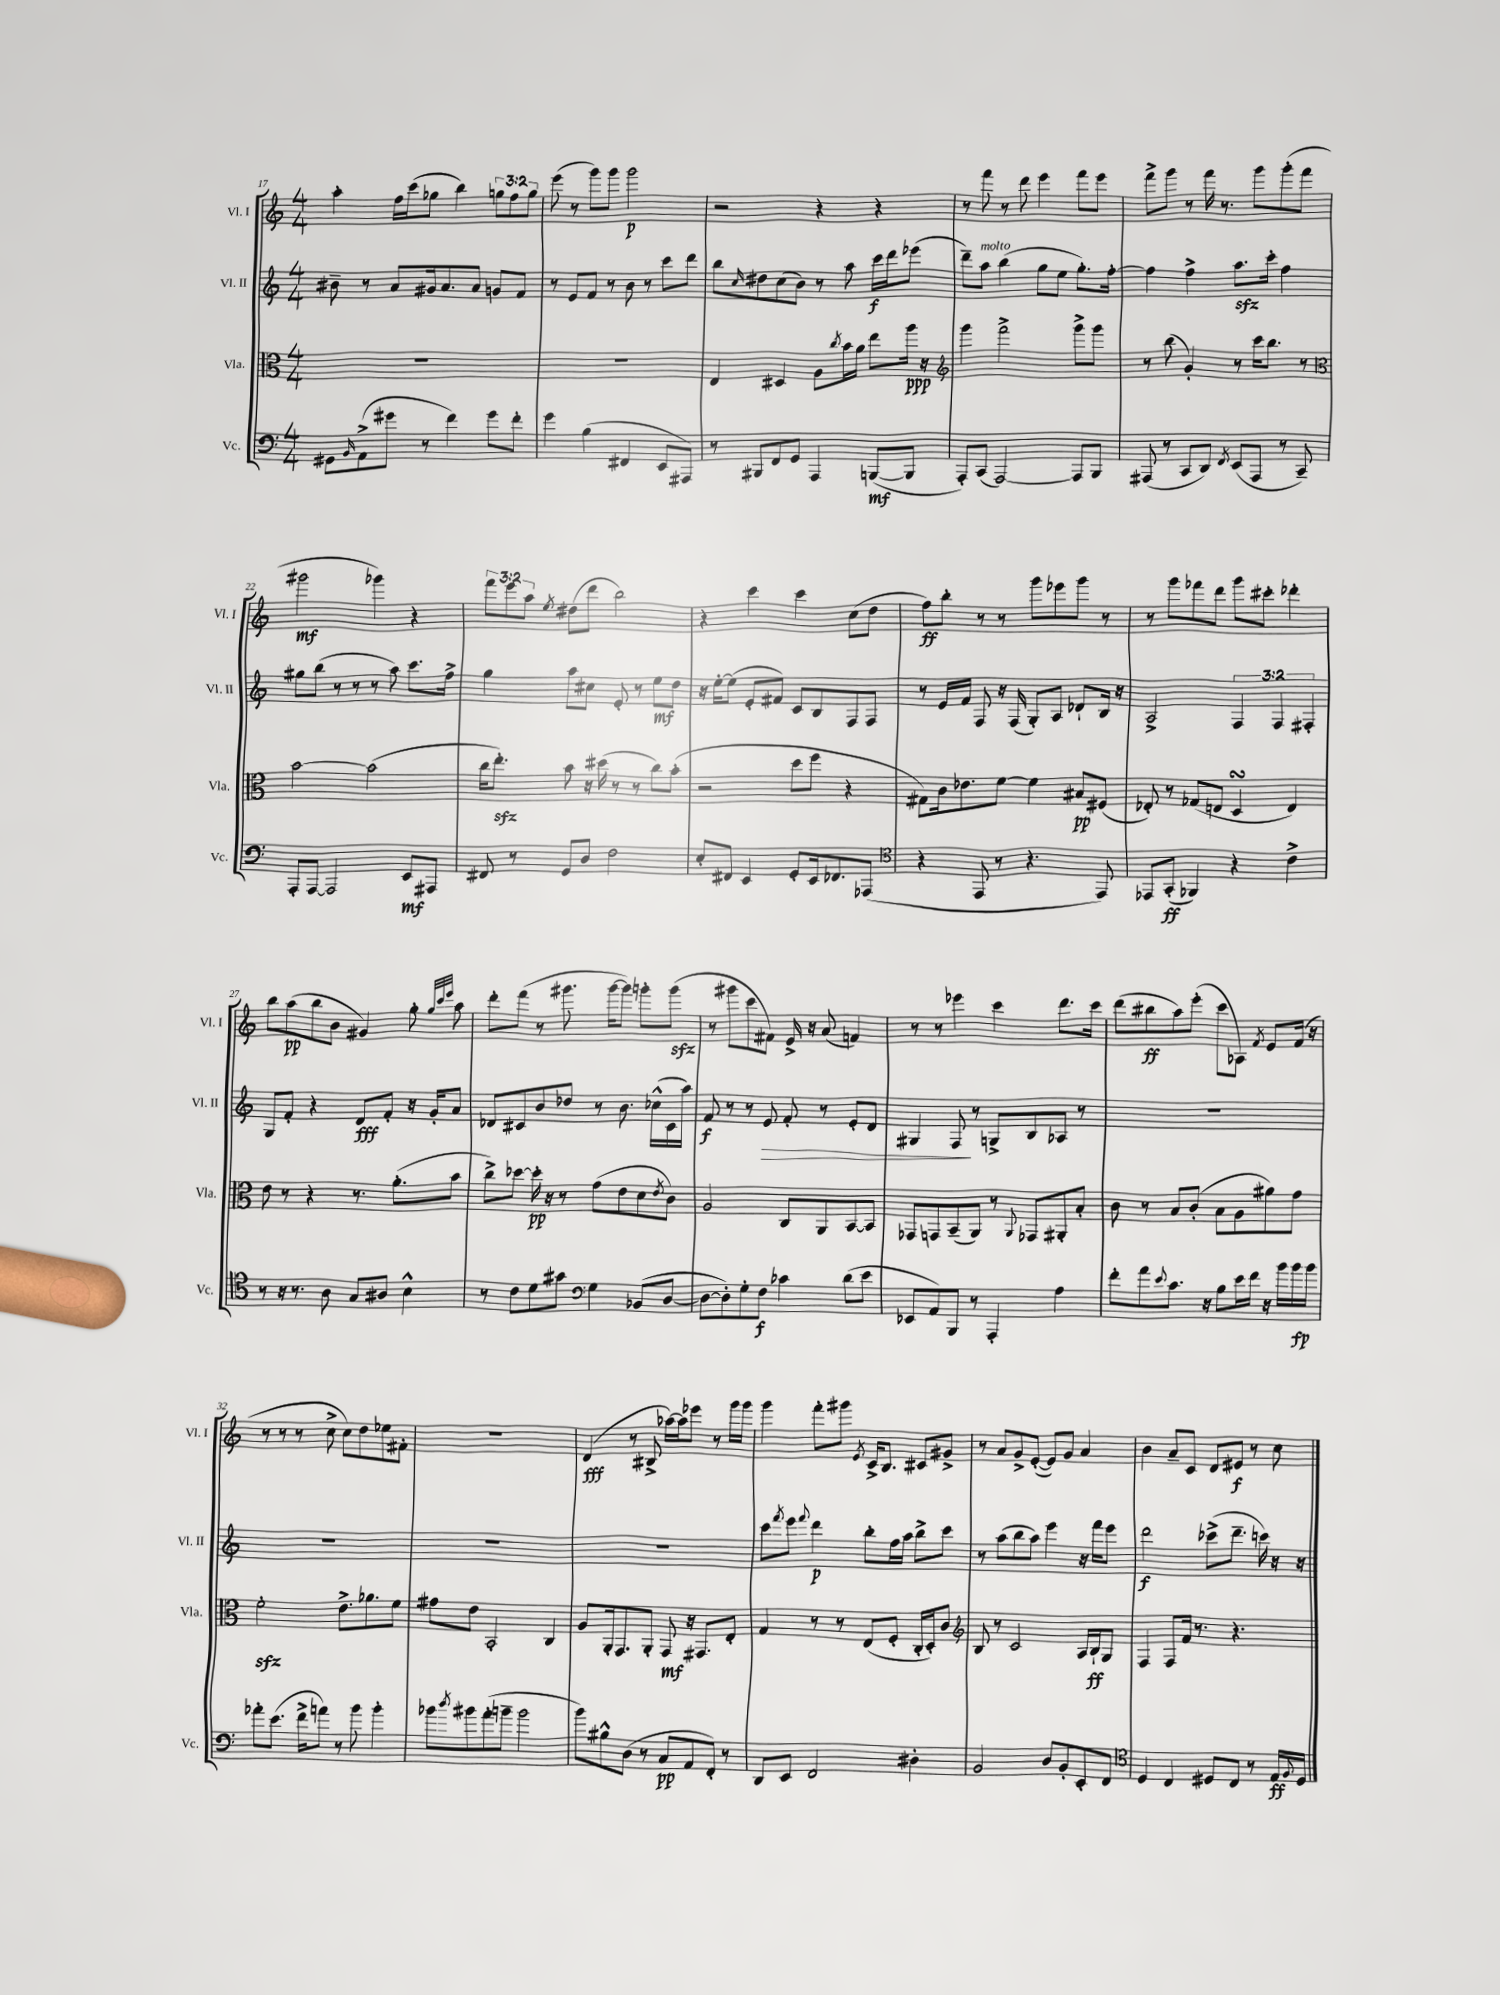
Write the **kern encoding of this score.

**kern	**dynam	**kern	**dynam	**kern	**dynam	**kern	**dynam
*part4	*part4	*part3	*part3	*part2	*part2	*part1	*part1
*staff4	*staff4	*staff3	*staff3	*staff2	*staff2	*staff1	*staff1
*I"Vc.	*	*I"Vla.	*	*I"Vl. II	*	*I"Vl. I	*
*I'Vc.	*	*I'Vla.	*	*I'Vl. II	*	*I'Vl. I	*
*clefF4	*	*clefC3	*	*clefG2	*	*clefG2	*
*k[]	*	*k[]	*	*k[]	*	*k[]	*
*M4/4	*	*M4/4	*	*M4/4	*	*M4/4	*
=17	=17	=17	=17	=17	=17	=17	=17
8GG#X\L	.	1r	.	8b#X~\	.	4aa'\	.
16qqBB/	.	.	.	.	.	.	.
(8AA^\	.	.	.	8r	.	.	.
8g#X\J	.	.	.	8a/L	.	16ff\LL	.
.	.	.	.	.	.	(16ccc\J	.
8r	.	.	.	16g#X/k	.	8gg-X\J	.
.	.	.	.	8.a/	.	.	.
4f\)	.	.	.	.	.	4bb\)	.
.	.	.	.	8a/J	.	.	.
8g#\L	.	.	.	8gn/L	.	12ggn\L	.
.	.	.	.	.	.	12ff\	.
8f'\J	.	.	.	8f/J	.	.	.
.	.	.	.	.	.	12gg\J	.
=18	=18	=18	=18	=18	=18	=18	=18
4g\	.	1r	.	8r	.	(8eee\	.
.	.	.	.	8e/L	.	8r	.
(4B\	.	.	.	8f/J	.	8ggg\L)	.
.	.	.	.	8r	.	8ggg\J	.
4FF#X/	.	.	.	8b\	.	2ggg\	p
.	.	.	.	8r	.	.	.
8EE/L	.	.	.	8ccc\L	.	.	.
8AAA#X/J)	.	.	.	8ddd\J	.	.	.
=19	=19	=19	=19	=19	=19	=19	=19
8r	.	4E/	.	8bb\L	.	2r	.
.	.	.	.	16qqcc/	.	.	.
8BBB#X/L	.	.	.	8dd#X\	.	.	.
8FF/	.	4D#X/	.	(8cc\	.	.	.
8GG/J	.	.	.	8b\J)	.	.	.
4AAA/	.	8A\L	.	8r	.	4r	.
.	.	8qcc/	.	.	.	.	.
.	.	16b\L	.	8aa\	.	.	.
.	.	16a\JJ	.	.	.	.	.
([8BBBn/L	mf	8ee\L	.	16ccc\LL	f	4r	.
.	.	.	.	16ddd\J	.	.	.
8BBB/J]	.	16aa\Jk	ppp	(8eee-X\J	.	.	.
.	.	16r	.	.	.	.	.
=20	=20	=20	=20	=20	=20	=20	=20
*	*	*clefG2	*	*	*	*	*
8AAA'/L)	.	4ggg\	.	8ddd~\L)	.	8r	.
!	!	!	!	!LO:TX:a:i:t=molto	!	!	!
(8CC/J	.	.	.	8aa\J	.	8fff\	.
[2AAA/)	.	2fff^\	.	(4bb\	.	8r	.
.	.	.	.	.	.	8ddd\	.
.	.	.	.	8gg\L	.	4eee\	.
.	.	.	.	8ee\J	.	.	.
8AAA/L]	.	8ggg^\L	.	8.gg'\L)	.	8fff\L	.
8BBB/J	.	8ggg\J	.	.	.	8eee\J	.
.	.	.	.	[16ff'\Jk	.	.	.
=21	=21	=21	=21	=21	=21	=21	=21
(8AAA#X/	.	8r	.	4ff\]	.	8fff^\L	.
8r	.	(8bb\	.	.	.	8ggg\J	.
8CC/L	.	4g'/)	.	4ff^\	.	8r	.
8DD/J)	.	.	.	.	.	16fff\	.
.	.	.	.	.	.	8.r	.
8qFF/	.	.	.	.	.	.	.
(8EE/L	.	8r	.	8.aazz\L	.	.	.
8AAA#/J	.	16ccc\KL	.	.	.	8ggg\L	.
.	.	8.bb\J	.	16ccc'\Jk	.	.	.
8r	.	.	.	4ff\	.	(8ggg'\	.
8CC~/)	.	8r	.	.	.	8fff\J	.
!!LO:LB:g=z
=22	=22	=22	=22	=22	=22	=22	=22
*	*	*clefC3	*	*	*	*	*
8AAA'/L	.	[2b\	.	8gg#X\L	.	2ggg#X\	mf
[8AAA/J	.	.	.	(8bb\J	.	.	.
2AAA/]	.	.	.	8r	.	.	.
.	.	.	.	8r	.	.	.
.	.	(2b\]	.	8r	.	4ggg-X\)	.
.	.	.	.	8aa\)	.	.	.
8EE/L	mf	.	.	8.ccc\L	.	4r	.
8AAA#X/J	.	.	.	.	.	.	.
.	.	.	.	16ff^\Jk	.	.	.
=23	=23	=23	=23	=23	=23	=23	=23
8FF#X/	.	16cc\KL	.	4gg\	.	12fff\L	.
.	.	8.eezz'\J)	.	.	.	.	.
.	.	.	.	.	.	12eee\	.
8r	.	.	.	.	.	.	.
.	.	.	.	.	.	12aa\J	.
.	.	.	.	.	.	8qee/	.
8GG/L	.	8b\	.	8aa\L	.	(8dd#X\L	.
8D/J	.	16r	.	8cc#X\J	.	8ddd\J	.
.	.	(16dd#X\	.	.	.	.	.
2F\	.	8r	.	8e'/	.	2bb\)	.
.	.	8r	.	8r	.	.	.
.	.	8cc\L)	.	8ee\L	mf	.	.
.	.	(8b'\J	.	8dd\J	.	.	.
=24	=24	=24	=24	=24	=24	=24	=24
8E'/L	.	2r	.	16r	.	4r	.
.	.	.	.	[16ee'\KL	.	.	.
8FF#X/J	.	.	.	(8ee\J]	.	.	.
4EE/	.	.	.	8e'/L	.	4ccc\	.
.	.	.	.	8f#X/J)	.	.	.
8GG'/L	.	8dd\L	.	8c/L	.	4ccc\	.
16EE/k	.	8ff\J	.	8B/	.	.	.
8.FF-X/	.	.	.	.	.	.	.
.	.	4r	.	8F/	.	(8cc\L	.
(8AAA-X/J	.	.	.	8F/J	.	8dd\J	.
=25	=25	=25	=25	=25	=25	=25	=25
*clefC4	*	*	*	*	*	*	*
4r	.	8G#X\L)	.	8r	.	8ff\L)	ff
.	.	16c\k	.	16e/LL	.	8bb'\J	.
.	.	8.e-X\	.	16f/JJ	.	.	.
8EE/	.	.	.	8F/	.	8r	.
8r	.	[8f\J	.	16r	.	8r	.
.	.	.	.	(16F/	.	.	.
4.r	.	4f\]	.	8G'/L)	.	8ggg\L	.
.	.	.	.	8A/J	.	8eee-X\	.
.	.	8B#X/L	pp	8d-X`/L	.	8ggg\J	.
8EE/)	.	(8F#X/J	.	16B/Jk	.	8r	.
.	.	.	.	16r	.	.	.
=26	=26	=26	=26	=26	=26	=26	=26
8EE-X/L	.	8E-X'/)	.	2A^/	.	8r	.
(8GG'/J	ff	8r	.	.	.	8ggg\L	.
4FF-X/)	.	(8G-X/L	.	.	.	8fff-X\	.
.	.	8En/J	.	.	.	8ddd\J	.
4r	.	4DsSSS/	.	6F/	.	8ggg\L	.
.	.	.	.	.	.	8ccc#X'\J	.
.	.	.	.	6F/	.	.	.
4c^\	.	4E/)	.	.	.	4ddd-X'\	.
.	.	.	.	6F#X'/	.	.	.
!!LO:LB:g=z
=27	=27	=27	=27	=27	=27	=27	=27
8r	.	8e\	.	8G/L	.	8bb\L	.
16r	.	8r	.	8f'/J	.	(8aa\	pp
8.r	.	.	.	.	.	.	.
.	.	4r	.	4r	.	8bb\	.
8A\	.	.	.	.	.	8b\J	.
8G/L	.	8.r	.	8d/L	fff	4g#X/)	.
8A#X/J	.	.	.	8f'/J	.	.	.
.	.	(8.a'\L	.	.	.	.	.
4B^^\	.	.	.	16r	.	8gg'\	.
.	.	.	.	16g'/KL	.	.	.
.	.	.	.	.	.	32qqgg/LLL	.
.	.	.	.	.	.	32qqccc/	.
.	.	.	.	.	.	32qqeee/JJJ	.
.	.	8b\J	.	8a/J	.	8aa\	.
=28	=28	=28	=28	=28	=28	=28	=28
8r	.	8cc^\L)	.	8d-X/L	.	8ddd'\L	.
8c\L	.	[8dd-X\J	.	8c#X/	.	(8fff\J	.
8d\	.	16dd-'\]	pp	8b/	.	8r	.
.	.	16r	.	.	.	.	.
8g#X\J	.	8r	.	8dd-X/J	.	8.ggg#X\	.
*clefF4	*	*	*	*	*	*	*
4G\	.	(8g\L	.	8r	.	.	.
.	.	.	.	.	.	[16ggg#\KL	.
.	.	8e\	.	8.b\	.	8ggg#\J])	.
(8BB-X/L	.	8d\	.	.	.	8gggn'\L	.
.	.	.	.	(16cc-X^^\LL	.	.	.
.	.	8qe/	.	.	.	.	.
[8D/J	.	8c\J)	.	16c#\	.	(8gggzz\J	.
.	.	.	.	16aa\JJ)	.	.	.
=29	=29	=29	=29	=29	=29	=29	=29
8D\L_	.	2A/	.	8f/	f	8r	.
8D'\])	.	.	.	8r	.	8ggg#X\L	.
8G'\	.	.	.	8r	.	8ccc\	.
!	!	!	!	!	!LO:HP:b	!	!
8F\J	f	.	.	8e/	>	8f#X\J)	.
4c-X\	.	8C/L	.	8f'/	.	16e^/	.
.	.	.	.	.	.	16r	.
.	.	8AA/	.	8r	.	(8a/	.
(8d\L	.	[8BB/	.	8e'/L	.	4fn/)	.
8e\J	.	8BB/J]	.	8d/J	.	.	.
=30	=30	=30	=30	=30	=30	=30	=30
8EE-X/L	.	8GG-X/L	.	4G#X/	.	8r	.
8AA/)	.	8GGn/	.	.	.	8r	.
8BBB/J	.	(8BB~/	.	8F/	.	4eee-X\	.
8r	.	8AA/J)	.	8r	]	.	.
4AAA'/	.	8r	.	8Gn^/L	.	4ccc\	.
.	.	8qqAA/	.	.	.	.	.
.	.	8GG-X/L	.	8B/	.	.	.
4A\	.	8AA#X'/	.	8A-X/J	.	8.ddd\L	.
.	.	8B'/J	.	8r	.	.	.
.	.	.	.	.	.	16ccc\Jk	.
=31	=31	=31	=31	=31	=31	=31	=31
8f'\L	.	8c\	.	1r	.	(8ddd\L	.
8a\	.	8r	.	.	.	8bb#X\	ff
8qqe/	.	.	.	.	.	.	.
8.c\J	.	8B/L	.	.	.	8aa\)	.
.	.	(8c'/J	.	.	.	(8eee'\J	.
16r	.	.	.	.	.	.	.
8B\L	.	8B\L	.	.	.	8ccc\L	.
16e\L	.	8A\	.	.	.	8A-X\J)	.
16f\JJ	.	.	.	.	.	.	.
.	.	.	.	.	.	8qf/	.
16r	.	8a#X\)	.	.	.	8e/L	.
16b\LL	.	.	.	.	.	.	.
16b\	fp	8g\J	.	.	.	(16f/Jk	.
16b\JJ	.	.	.	.	.	16r	.
!!LO:LB:g=z
=32	=32	=32	=32	=32	=32	=32	=32
8a-X'\L	.	2fzz'\	.	1r	.	8r	.
(8.e\J	.	.	.	.	.	8r	.
.	.	.	.	.	.	8r	.
16f^\KL	.	.	.	.	.	.	.
8an\J)	.	.	.	.	.	8cc^\	.
8r	.	8.e^\L	.	.	.	8cc\L)	.
8b\	.	.	.	.	.	8dd\	.
.	.	8.a-X\	.	.	.	.	.
4b'\	.	.	.	.	.	8ee-X\	.
.	.	8f\J	.	.	.	8f#X'\J	.
=33	=33	=33	=33	=33	=33	=33	=33
8b-X\L	.	8g#X\L	.	1r	.	1r	.
8qdd/	.	.	.	.	.	.	.
8b#X\	.	8e\J	.	.	.	.	.
(8a'\	.	2BB'/	.	.	.	.	.
8bn~\J	.	.	.	.	.	.	.
2b\	.	.	.	.	.	.	.
.	.	4C/	.	.	.	.	.
=34	=34	=34	=34	=34	=34	=34	=34
8b\L)	.	8A/L	.	1r	.	(4d/	fff
8B#X^^\	.	16AA'/k	.	.	.	.	.
.	.	8.GG/	.	.	.	.	.
(8D\J	.	.	.	.	.	8r	.
8r	.	8AA'/J	.	.	.	8B#X^/	.
8C/L	pp	8GG/	mf	.	.	[16aa-X\LL)	.
.	.	.	.	.	.	16aa-\J]	.
8AA/	.	16r	.	.	.	8eee-X\J	.
.	.	8.GG#X/L	.	.	.	.	.
8FF'/J)	.	.	.	.	.	8r	.
8r	.	8E'/J	.	.	.	16ggg\LL	.
.	.	.	.	.	.	16ggg\JJ	.
=35	=35	=35	=35	=35	=35	=35	=35
8DD/L	.	4G/	.	8ccc\L	.	4ggg\	.
.	.	.	.	8qfff/	.	.	.
8EE/J	.	.	.	8eee\J	.	.	.
.	.	.	.	8qqfff/	.	.	.
2FF/	.	8r	.	4ddd\	p	8fff'\L	.
.	.	8r	.	.	.	8ggg#X\J	.
.	.	.	.	.	.	8qe/	.
.	.	(8E/L	.	8bb'\L	.	16c^/KL	.
.	.	.	.	.	.	8.B/J	.
.	.	8F'/J	.	16ff\L	.	.	.
.	.	.	.	16aa\JJ	.	.	.
4D#X'\	.	16C'/LL	.	8bb^\L	.	8c#X/L	.
.	.	16D'/J)	.	.	.	.	.
.	.	8c/J	.	8ccc\J	.	8g#X^/J	.
=36	=36	=36	=36	=36	=36	=36	=36
*	*	*clefG2	*	*	*	*	*
2BB/	.	8B/	.	8r	.	8r	.
.	.	8r	.	(8aa\L	.	8a/L	.
.	.	2c/	.	8bb\	.	8g^/	.
.	.	.	.	8aa\J)	.	([8e'/J	.
8D/L	.	.	.	4eee\	.	8e/L])	.
8BB'/	.	.	.	.	.	8g/J	.
8EE'/	.	16A/LL	.	16r	.	4a/	.
.	.	16B`/J	ff	16fff\KL	.	.	.
8FF/J	.	8G/J	.	8eee\J	.	.	.
=37	=37	=37	=37	=37	=37	=37	=37
*clefC4	*	*	*	*	*	*	*
4D/	.	4F/	.	2ddd\	f	4b\	.
4C/	.	8F/L	.	.	.	8a~/L	.
.	.	16f/Jk	.	.	.	8c/J	.
.	.	8.r	.	.	.	.	.
8D#X/L	.	.	.	(8ccc-X^\L	.	8d/L	.
8C/J	.	4.r	.	8.ddd~\J	.	8e#X/J	f
8r	.	.	.	.	.	8r	.
.	.	.	.	16cccn\)	.	.	.
16E/LL	ff	.	.	16r	.	8cc\	.
8qqF/	.	.	.	.	.	.	.
16D#/JJ	.	.	.	16r	.	.	.
==	==	==	==	==	==	==	==
*-	*-	*-	*-	*-	*-	*-	*-
